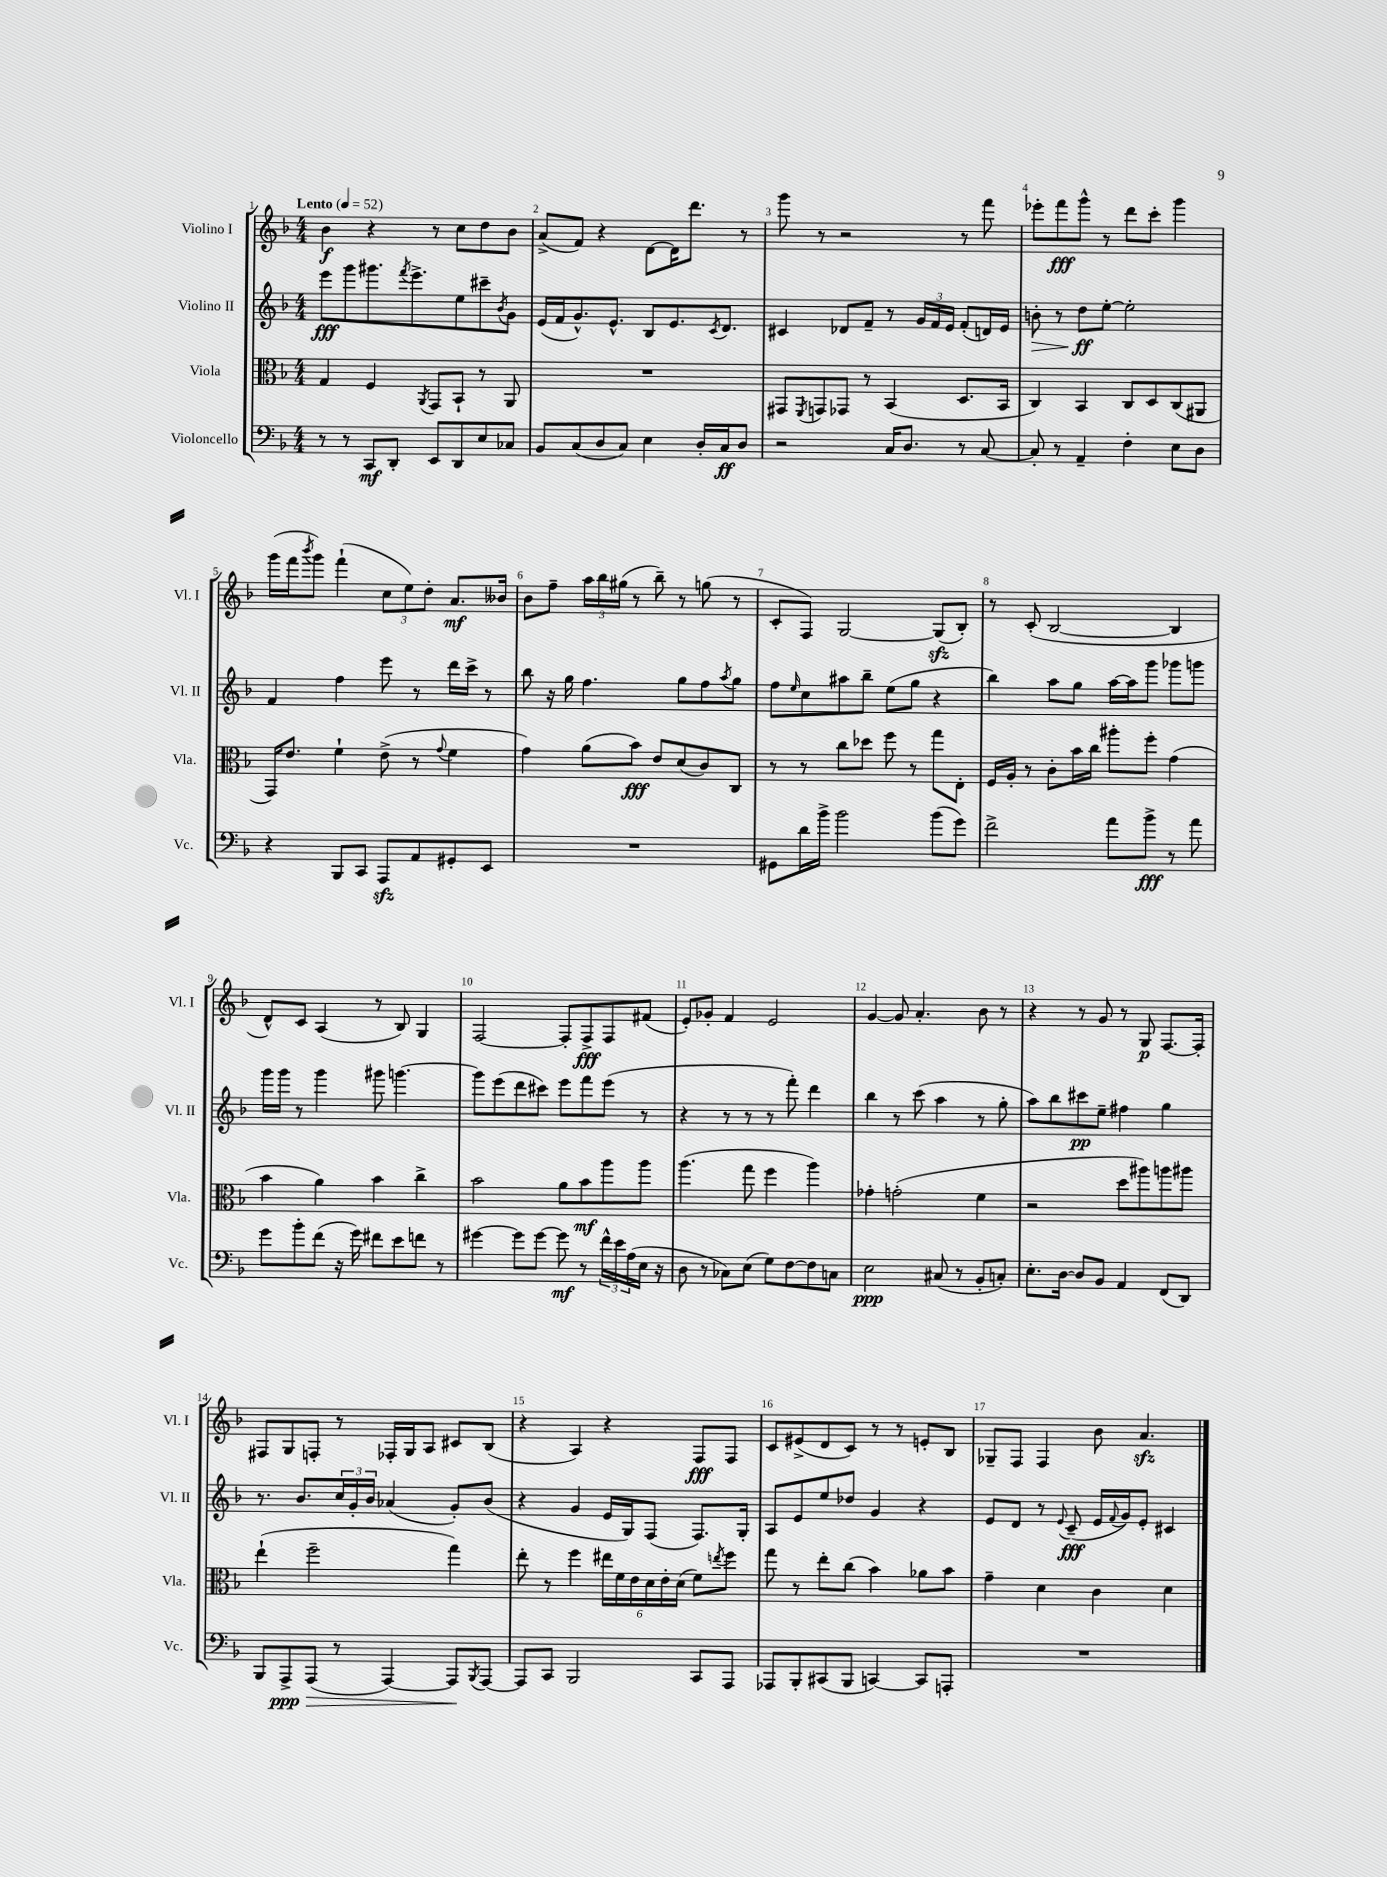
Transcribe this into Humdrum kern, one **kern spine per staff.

**kern	**kern	**kern	**kern
*staff4	*staff3	*staff2	*staff1
*clefF4	*clefC3	*clefG2	*clefG2
*k[b-]	*k[b-]	*k[b-]	*k[b-]
*M4/4	*M4/4	*M4/4	*M4/4
*MM52	*MM52	*MM52	*MM52
8r	4G	8eee	4b-
8r	.	8ggg	.
8CC	4F	8.ggg#	4r
8DD'	.	.	.
.	.	8qfff	.
.	.	8.eee^	.
.	8qAA	.	.
8EE	8GG	.	8r
8DD	8BB-`	8ee	8cc
8E	8r	8ccc#~	8dd
.	.	8qb-	.
8C-	8AA	8g	8b-
=	=	=	=
8BB-	1r	(16e	(8a^
.	.	16f	.
(8C	.	8.g^^)	8f)
8D	.	.	4r
.	.	8.e^^	.
8C)	.	.	.
4E	.	8B-	[8d
.	.	8.e	16d]
.	.	.	8.ddd
16D'	.	.	.
.	.	8qc	.
16C	.	8.d	.
8D	.	.	8r
=	=	=	=
2r	8GG#	4c#	8ggg
.	8qFF	.	.
.	8GG	.	8r
.	8GG-	8d-	2r
.	8r	8f~	.
16C	(4BB-	8r	.
8.D	.	.	.
.	.	24g	.
.	.	24f	.
.	.	24e	.
8r	8.D	(8f'	8r
[8C	.	16d)	8fff
.	16BB-	16e	.
=	=	=	=
8C']	4C)	8b'	8eee-'
8r	.	8r	8fff
4AA~	4BB-	8dd	8ggg^^
.	.	[8ee'	8r
4F'	8C	2ee']	8ddd
.	8D	.	8ccc'
8E	(8C	.	4ggg
8D	8AA#	.	.
=	=	=	=
4r	16GG)	4f	(16ggg
.	8.e	.	16fff
.	.	.	8qbbb-
.	.	.	8ggg)
8BBB-	4f`	4ff	(4fff`
8CC	.	.	.
8AAA	(8e^	8eee	12cc
.	.	.	12ee)
8AA	8r	8r	.
.	.	.	12dd'
.	8qqg	.	.
8GG#'	4f	16ddd	8.a
.	.	16ccc^	.
8EE	.	8r	.
.	.	.	16b--
=	=	=	=
1r	4g)	8bb-	8b-
.	.	16r	8ff~
.	.	16gg	.
.	(8a	4.ff	24aa
.	.	.	24bb-
.	.	.	(24gg#
.	8b-)	.	8r
.	8e	.	8bb-~)
.	(8d	8gg	8r
.	8c)	8ff	(8gg
.	.	8qaa	.
.	8C	8gg	8r
=	=	=	=
8GG#	8r	8ff	8c'
.	.	16qqee	.
16d	8r	8cc	8F)
16b-^	.	.	.
2b-	8cc	8aa#	[2G
.	8dd-	8bb-~	.
.	8ff	(8ee	.
.	8r	8gg	.
(8b-	8gg	4r	(8G]
8g)	8E'	.	8B-')
=	=	=	=
2f^	16F	4bb-)	8r
.	16A'	.	.
.	8r	.	(8c'
.	8c'	8aa	[2B-
.	16b-	8gg	.
.	16cc	.	.
8a	8aa#'	[16aa	.
.	.	16aa]	.
8b-^	8ff'	8ggg	.
8r	(4g	8ggg-	4B-]
8a	.	8ggg	.
=	=	=	=
8g	4b-	16ggg	8d^^)
.	.	16ggg	.
8b-'	.	8r	8c
(8f	4a)	4ggg	(4A
16r	.	.	.
16g)	.	.	.
8f#	4b-	8ggg#	8r
8e	.	[4.ggg	8B-)
8f	4cc^	.	4G
8r	.	.	.
=	=	=	=
[4g#	2b-	8ggg]	[2F
.	.	(8eee	.
8g#]	.	8ddd	.
[8g#	.	8ccc#)	.
8g#]	8a	8eee	8F']
8r	8b-	8fff	8F^
24f^^	8aa	(8eee	8F
24e	.	.	.
(24A	.	.	.
16E	8aa	8r	(8f#
16r	.	.	.
=	=	=	=
8D	(4.aa	4r	8e')
8r	.	.	8g-'
8C-)	.	8r	4f
(8E	8gg	8r	.
8G)	4ff	8r	2e
[8F	.	8fff')	.
8F]	4aa)	4ddd	.
8C	.	.	.
=	=	=	=
2E	4g-'	4bb-	[4g
.	(2g'	8r	8g]
.	.	(8ccc	4.a'
(8C#	.	4aa	.
8r	.	.	.
8BB-'	4f	8r	8b-
8C')	.	8gg'	8r
=	=	=	=
8.E'	2r	8aa)	4r
.	.	8bb-	.
[16D	.	.	.
8D]	.	8ccc#	8r
8BB-	.	8ee~	8g
4AA	8dd	4ff#	8r
.	8aa#)	.	8G
(8FF	8aa	4gg	[8.F
8DD)	8aa#	.	.
.	.	.	16F']
=	=	=	=
8BBB-	(4ee`	8.r	8F#
8AAA^	.	.	8G
.	.	8.b-	.
(8AAA	2ff~	.	8F'
8r	.	24cc	8r
.	.	24g'	.
.	.	24b-	.
[4AAA)	.	(4a-	16F-'
.	.	.	16G
.	.	.	8A
8AAA]	4gg)	8g')	8c#
8qBBB-	.	.	.
[8AAA	.	(8b-	(8B-
=	=	=	=
8AAA]	8ee'	4r	4r
8CC	8r	.	.
2BBB-	4ff	4g	4A)
.	24ee#	16e	4r
.	24f	.	.
.	.	16G)	.
.	24e	.	.
.	24d	(8F	.
.	24e'	.	.
.	(24d	.	.
8CC	8f)	8.F)	8F
.	8qee	.	.
8AAA	8ff	.	8F
.	.	16G'	.
=	=	=	=
8AAA-	8gg	8A	8c
8BBB-'	8r	8e	(8e#^
(8CC#	8ee'	8ee	8d
8BBB-	(8cc	8dd-	8c)
[4CC)	4b-)	4g	8r
.	.	.	8r
8CC]	8a-	4r	8e'
8AAA'	8b-	.	8B-
=	=	=	=
1r	4g~	8e	8G-~
.	.	8d	8F
.	4d	8r	4F
.	.	8qqe	.
.	.	(8c~	.
.	4c	16e	8b-
.	.	8qqf	.
.	.	16g)	.
.	.	8e'	4.a
.	4d	4c#	.
==	==	==	==
*-	*-	*-	*-
